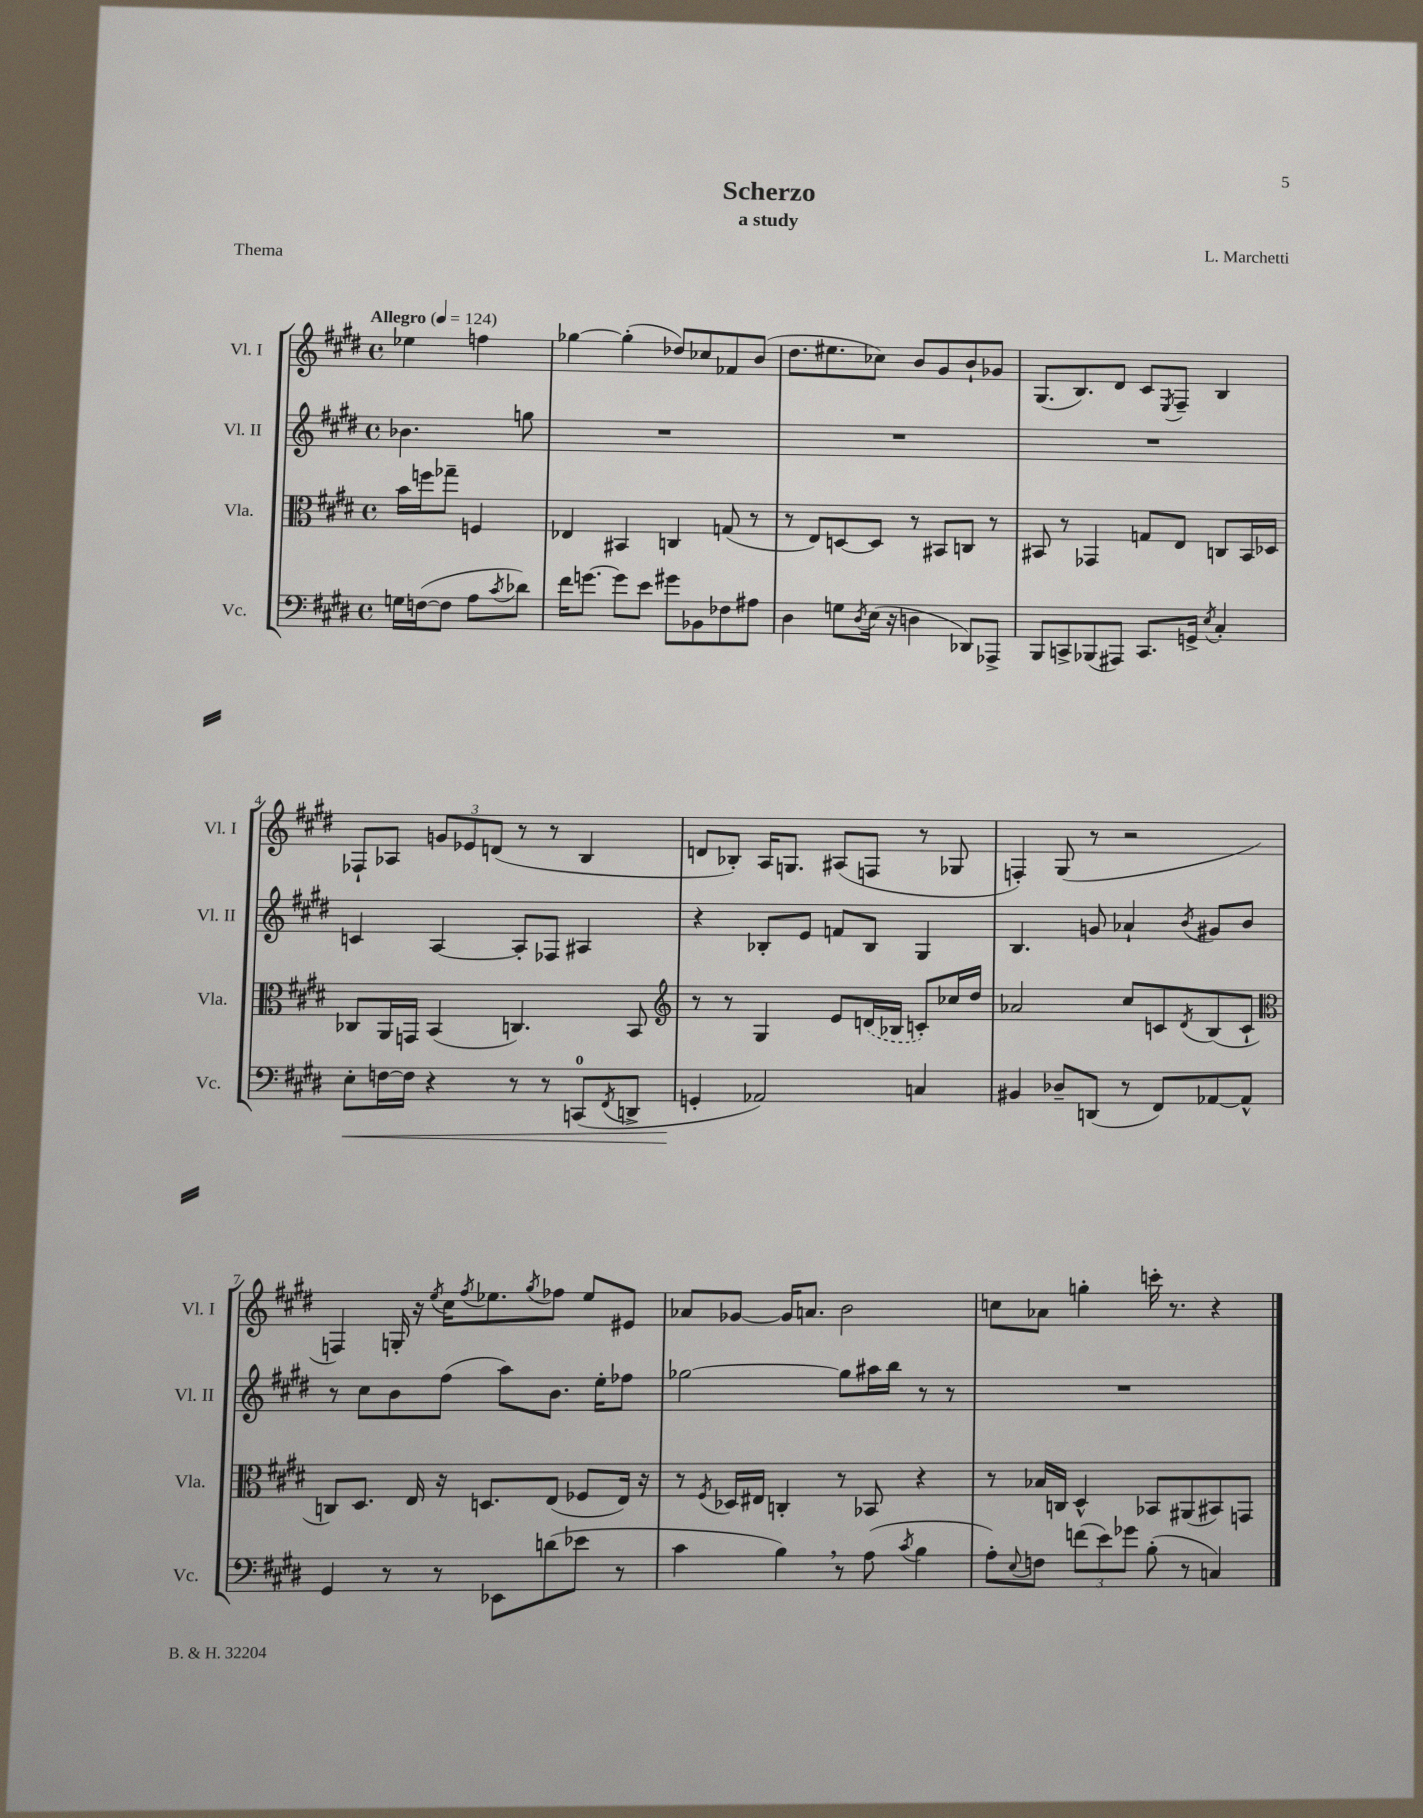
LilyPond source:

\header { title = "Scherzo" composer = "L. Marchetti" subtitle = "a study" piece = "Thema" }
<<
\new StaffGroup <<
\new Staff = "s0" \with { instrumentName = "Vl. I" shortInstrumentName = "Vl. I" } {
    \clef treble \key e \major \defaultTimeSignature \time 4/4 \partial 2 \tempo "Allegro" 4 = 124
    ees''4 f''4 |
    ges''4~ ges''4-.( des''8) ces''8 fes'8 b'8( |
    dis''8. eis''8. ces''8) b'8 gis'8 b'8-! ges'8 |
    gis8.( b8.) dis'8 cis'8 \acciaccatura { e8 } fis8-- b4 |
    fes8-! aes8 \tuplet 3/2 { g'8 ees'8 d'8( } r8 r8 b4 |
    d'8 bes8-.) a16 g8. ais8( f8 r8 ges8 |
    f4-.) gis8( r8 r2 |
    f4) g16-. r16 \acciaccatura { e''8 } cis''16 \acciaccatura { fis''8 } ees''8. \acciaccatura { gis''8 } fes''8 ees''8 eis'8 |
    aes'8 ges'8~ ges'16 a'8. b'2 |
    c''8 aes'8 g''4-. c'''16-. r8. r4 \bar "|." |
}
\new Staff = "s1" \with { instrumentName = "Vl. II" shortInstrumentName = "Vl. II" } {
    \clef treble \key e \major \defaultTimeSignature \time 4/4 \partial 2
    bes'4. g''8 |
    R1 |
    R1 |
    R1 |
    c'4 a4~ a8-. fes8 ais4 |
    r4 bes8-. e'8 f'8 bes8 gis4 |
    b4. g'8 aes'4-! \acciaccatura { b'8 } gis'8 b'8 |
    r8 cis''8 b'8 fis''8( a''8) b'8. e''16-. fes''8 |
    ges''2~ ges''8 ais''16 b''16 r8 r8 |
    R1 \bar "|." |
}
\new Staff = "s2" \with { instrumentName = "Vla." shortInstrumentName = "Vla." } {
    \clef alto \key e \major \defaultTimeSignature \time 4/4 \partial 2
    b'16 f''16 ges''8-- f4 |
    ees4 bis,4 c4 g8( r8 |
    r8 e8) d8~ d8 r8 bis,8 c8 r8 |
    bis,8 r8 ges,4 g8 e8 c8 bis,16 des16 |
    ces8 a,16 g,16 b,4( c4.) b,8 |
    \clef treble r8 r8 gis4 e'8 \once \slurDashed d'16( bes16 c'8-.) ces''16 dis''16 |
    aes'2 cis''8 c'8 \acciaccatura { dis'8 } b8( c'8-! |
    \clef alto c8) dis8. e16 r16 d8. e8( fes8 e16) r16 |
    r8 \acciaccatura { fis8 } des16 eis16 c4-. r8 bes,8 r4 |
    r8 bes16 c16 dis4-^ bes,8 ais,8( bis,8) g,8 \bar "|." |
}
\new Staff = "s3" \with { instrumentName = "Vc." shortInstrumentName = "Vc." } {
    \clef bass \key e \major \defaultTimeSignature \time 4/4 \partial 2
    g16 f16~( f8 a8 \acciaccatura { cis'8 } des'8) |
    fis'16 g'8.~ g'8 e'8 gis'8 bes,8 fes8 ais8 |
    dis4 g8 \acciaccatura { dis8 } e16( r16 d4 des,8) aes,,8-> |
    b,,8 c,8-> bes,,8( ais,,8) c,8. g,16-> \acciaccatura { e8 } cis4-. |
    e8-.\< f16~ f16 r4 r8 r8 c,8-0( \acciaccatura { fis,8 } d,8-> |
    g,4-.\! aes,2) c4 |
    bis,4 des8-- d,8( r8 fis,8) aes,8~ aes,8-^ |
    gis,4 r8 r8 ees,8 d'8( ees'8 r8 |
    cis'4 b4) \breathe r8 a8( \acciaccatura { cis'8 } b4 |
    a8-.) \appoggiatura { e8 } f8 \tuplet 3/2 { f'8( e'8) ges'8 } b8-.( r8 c4) \bar "|." |
}
>>
>>
